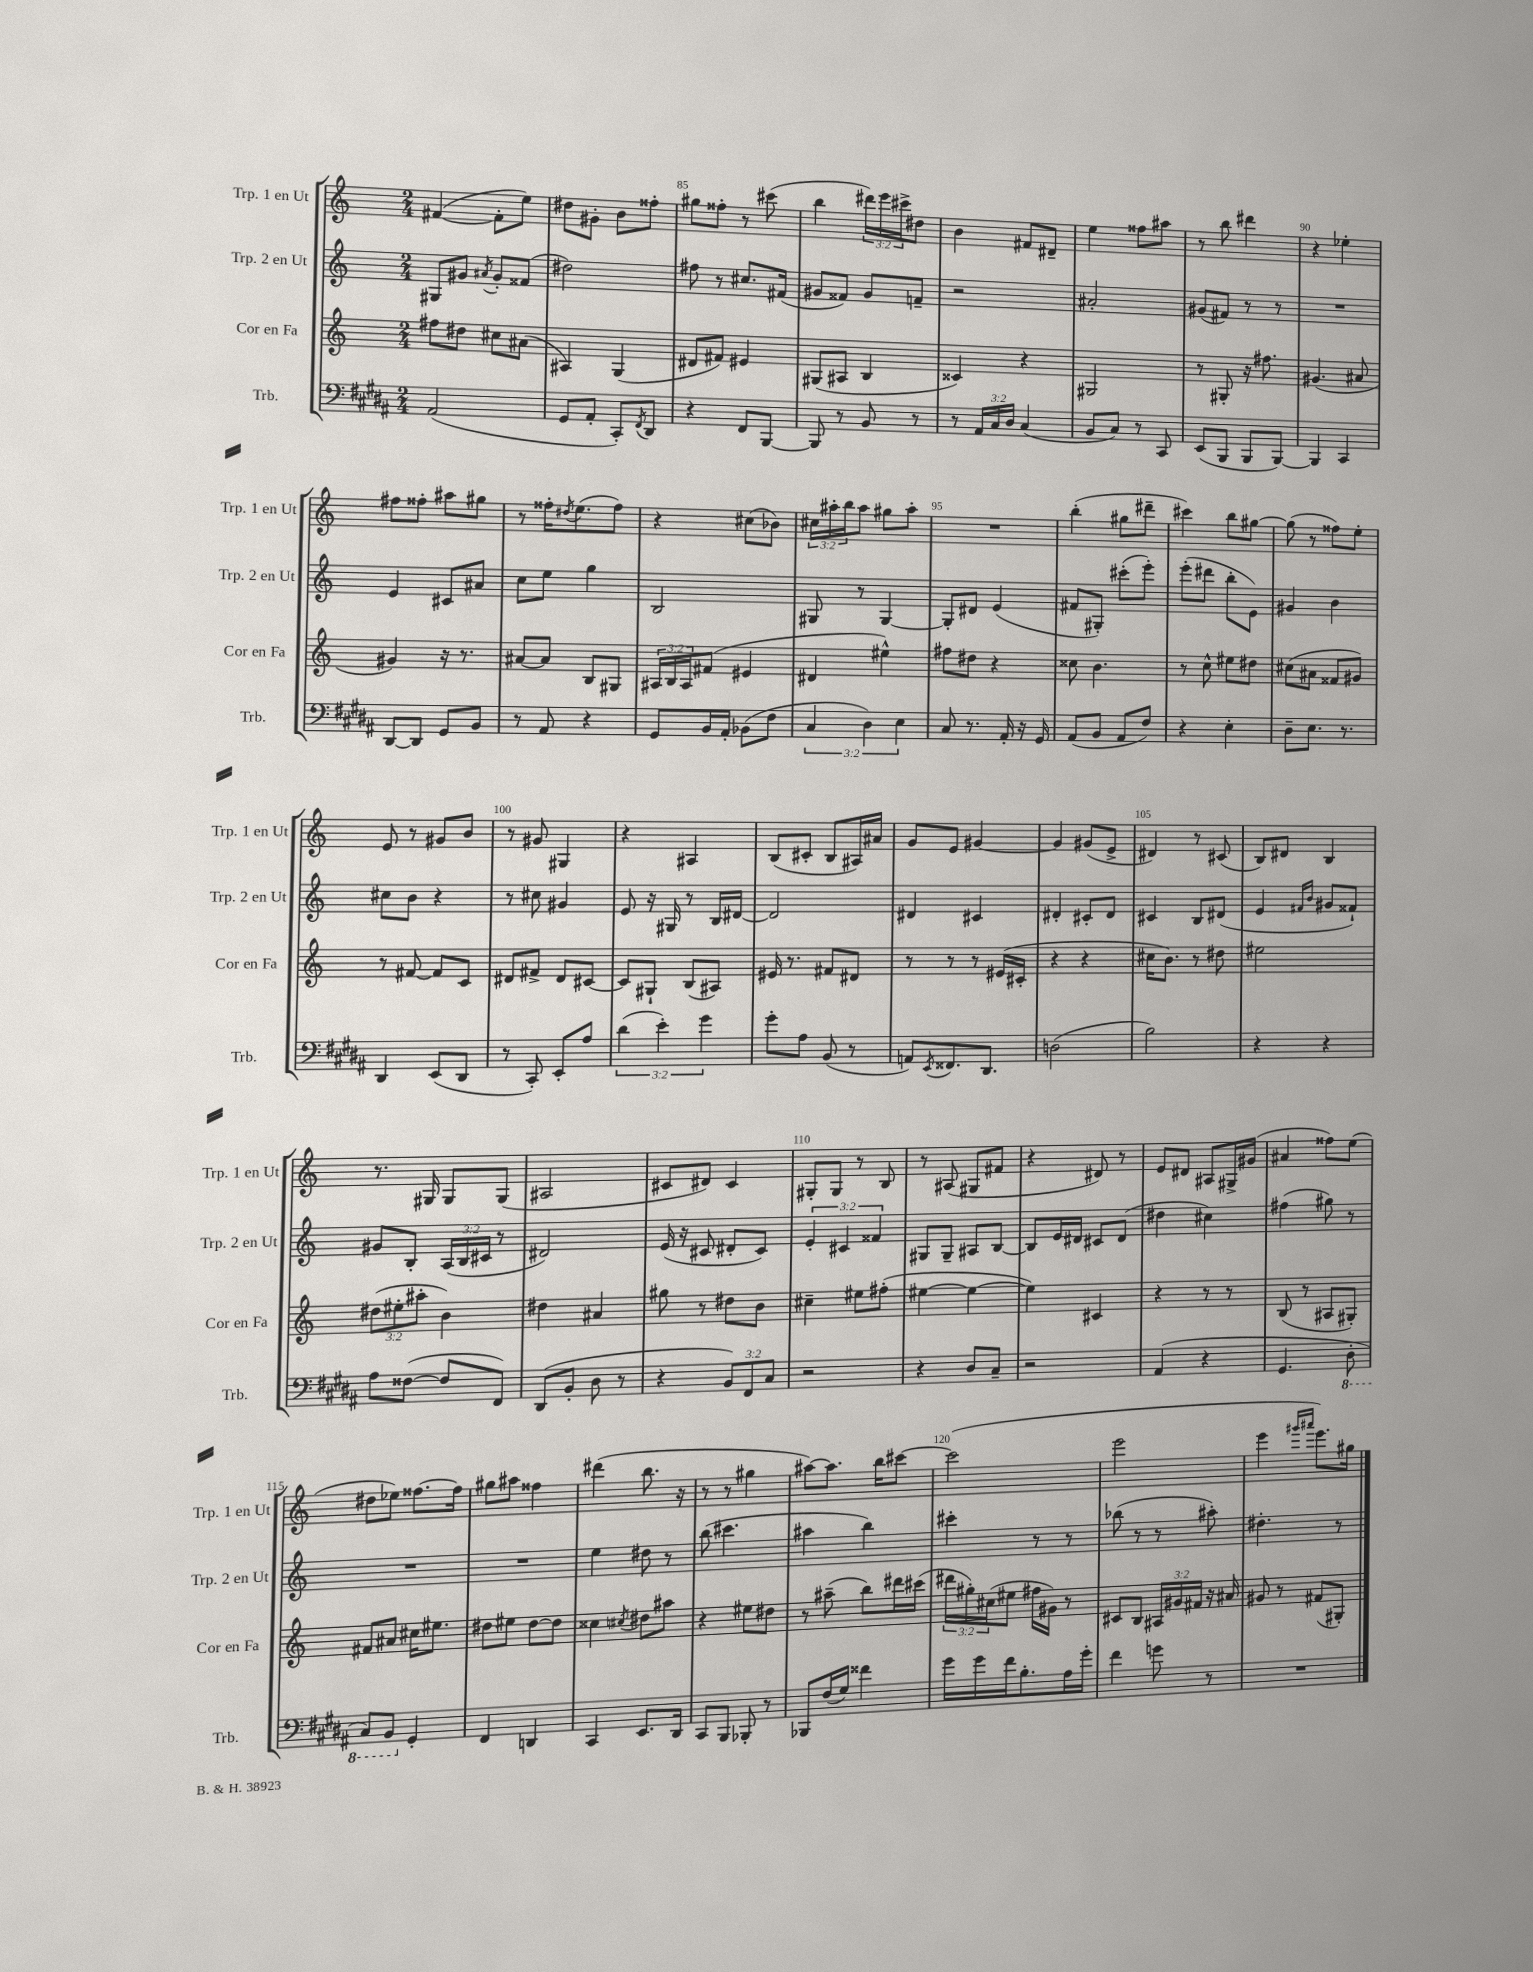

**kern	**kern	**kern	**kern
*part4	*part3	*part2	*part1
*staff4	*staff3	*staff2	*staff1
*I"Trb.	*I"Cor en Fa	*I"Trp. 2 en Ut	*I"Trp. 1 en Ut
*I'Trb.	*I'Cor en Fa	*I'Trp. 2 en Ut	*I'Trp. 1 en Ut
*clefF4	*clefG2	*clefG2	*clefG2
*k[f#c#g#d#a#]	*k[]	*k[]	*k[]
*M2/4	*M2/4	*M2/4	*M2/4
=83	=83	=83	=83
(2AA#/	8ff#X\L	8G#X/L	([4f#X/
.	8dd#X\J	8g#X/J	.
.	.	8qa#X/	.
.	8cc#X\L	8g#'/L	8f#'\L]
.	(8a#X\J	(8f##X/J	8ee\J)
=84	=84	=84	=84
8GG#/L	4A#X/)	2dd#X\)	8dd#X\L
8AA#'/J	.	.	8g#X'\J
8CC#'/L)	(4G/	.	8b\L
8qFF#/	.	.	.
8DD#/J	.	.	8ff##X'\J
=85	=85	=85	=85
4r	8d#X/L	8ff#X\	8gg#X\L
.	8f#X/J)	8r	8ff##X'\J
8FF#/L	4e#X/	8.cc#X/L	8r
[8BBB/J	.	.	(8ccc#X\
.	.	(16f#X/Jk	.
=86	=86	=86	=86
8BBB/]	(8G#X/L	8g#X/L	4bb\
8r	8A#X/J	8f##X/J)	.
8BB/	4B/	8g#/L	24ddd#X\LL)
.	.	.	24eee\
.	.	.	24ccc#X^\J
8r	.	8fn~/J	8dd#X\J
=87	=87	=87	=87
8r	4c##X/)	2r	4b\
24AA#/LL	.	.	.
24C#/	.	.	.
24D#/JJ	.	.	.
(4C#/	4r	.	8f#X/L
.	.	.	8d#X~/J
=88	=88	=88	=88
8BB/L	2G#X/	2a#X'/	4ee\
8C#/J)	.	.	.
8r	.	.	8ff##X\L
8CC#/	.	.	8aa#X\J
=89	=89	=89	=89
(8EE/L	8r	(8g#X/L	8r
8BBB/J	8G#X'/	8f#X/J)	8bb\
8BBB/L	16r	8r	4ddd#X\
.	8.ff#X\	.	.
[8BBB/J)	.	8r	.
=90	=90	=90	=90
4BBB/]	(4.g#X/	2r	4r
4CC#/	.	.	4ee-X'\
.	8a#X/	.	.
!!LO:LB:g=z
=91	=91	=91	=91
[8DD#/L	4g#X/)	4e/	8ff#X\L
8DD#/J]	.	.	8ff##X'\J
8GG#/L	16r	8c#X/L	8aa#X\L
.	8.r	.	.
8BB/J	.	8a#X/J	8gg#X\J
=92	=92	=92	=92
8r	[8a#X/L	8cc\L	8r
8AA#/	8a#/J]	8ee\J	16ff##X'\KL
.	.	.	8qdd#X/
.	.	.	(8.ee\
4r	8B/L	4gg\	.
.	8G#X/J	.	8ff##\J)
=93	=93	=93	=93
8GG#/L	24A#X/LL	2B/	4r
.	24B/	.	.
.	24A#/J	.	.
16BB/L	(8f#X/J	.	.
16AA#'/JJ	.	.	.
(8BB-X\L	4e#X/	.	(8cc#X\L
8F#\J	.	.	8b-X\J)
=94	=94	=94	=94
6C#/	4d#X/	8G#X/	24cc#X\LL
.	.	.	24aa#X'\
.	.	.	24bb\J
.	.	8r	8aa#\J
6D#\)	.	.	.
.	4ee#X^^\)	[4G#/	8gg#X\L
6E\	.	.	.
.	.	.	8aa#'\J
=95	=95	=95	=95
8C#/	8ff#X\L	8G#'/L]	2r
8.r	8dd#X\J	8d#X/J	.
.	4r	(4e/	.
16AA#'/	.	.	.
16r	.	.	.
16GG#/	.	.	.
=96	=96	=96	=96
(8AA#/L	8cc##X\	8f#X/L	(4bb'\
8BB/J	4.b\	8G#X'/J)	.
8AA#/L	.	(8ccc#X'\L	8gg#X\L
8F#/J)	.	8eee'\J)	8ddd#X~\J
=97	=97	=97	=97
4r	8r	(8eee'\L	4ccc#X\)
.	8cc^^\	8ddd#X\J	.
4E'\	8ee#X\L	8bb'\L	8bb\L
.	8dd#X\J	8e\J)	[8gg#X\J
=98	=98	=98	=98
8D#~\L	(8cc#X\L	4g#X/	(8gg#\]
8.E\J	8a#X\J	.	8r
.	8f##X/L	4b\	8ff##X\L)
8.r	.	.	.
.	8g#X/J)	.	8ee'\J
!!LO:LB:g=z
=99	=99	=99	=99
4DD#/	8r	8cc#X\L	8e/
.	[8f#X/	8b\J	8r
(8EE/L	8f#/L]	4r	8g#X/L
8DD#/J	8c/J	.	8b/J
=100	=100	=100	=100
8r	8d#X/L	8r	8r
8CC#'/)	8f#X^/J	8cc#X\	8g#X/
8EE'/L	8d#/L	4g#X/	4G#X/
8A#/J	[8c#X/J	.	.
=101	=101	=101	=101
(6d#\	8c#/L]	8e/	4r
.	8G#X`/J	16r	.
6e'\)	.	.	.
.	.	16G#X/	.
.	(8B/L	8r	4A#X/
6g#\	.	.	.
.	8A#X/J)	16B/LL	.
.	.	[16d#X/JJ	.
=102	=102	=102	=102
8g#'\L	16e#X/	2d#/]	(8B/L
.	8.r	.	.
8A#\J	.	.	8c#X'/J
(8BB/	8f#X/L	.	8B/L
8r	8d#X/J	.	16A#X/L)
.	.	.	16a#X/JJ
=103	=103	=103	=103
8AAn/L)	8r	4d#X/	8g/L
8qEE/	.	.	.
8.FF##X/	8r	.	8e/J
.	8r	4c#X/	[4g#X/
8.DD#/J	.	.	.
.	(16e#X/LL	.	.
.	16c#X'/JJ	.	.
=104	=104	=104	=104
(2Dn\	4r	4d#X'/	4g#/]
.	4r	8c#X'/L	(8g#X/L
.	.	8d#/J	8e^/J
=105	=105	=105	=105
2B\)	16cc#X\KL	4c#X/	4d#X/)
.	8.b\J)	.	.
.	8r	8B/L	8r
.	8dd#X\	(8d#X/J	(8c#X/
=106	=106	=106	=106
4r	2ee#X\	4e/	8B/L)
.	.	.	8d#X/J
.	.	16qqf#X/LL	.
.	.	16qqb/JJ	.
4r	.	8g#X/L	4B/
.	.	8f##X`/J)	.
!!LO:LB:g=z
=107	=107	=107	=107
8A#\L	(12dd#X\L	8g#X/L	8.r
.	12ee#X'\	.	.
([8F##X\J	.	8B'/J	.
.	12aa#X'\J	.	.
.	.	.	16G#X/
8F##/L]	4b\)	(24A/LL	8G#/L
.	.	24B/	.
.	.	24c#X/JJ	.
8FF#/J)	.	8r	(8G#/J
=108	=108	=108	=108
(8DD#/L	4dd#X\	2d#X/)	2A#X/
8BB'/J	.	.	.
8D#\	4a#X/	.	.
8r	.	.	.
=109	=109	=109	=109
4r	8gg#X\	(16e/	8c#X/L
.	.	16r	.
.	8r	8c#X/	8d#X/J)
12BB/L)	8dd#X\L	8d#X'/L	4c#/
12FF#/	.	.	.
.	8b\J	8c#/J)	.
12C#/J	.	.	.
=110	=110	=110	=110
2r	4cc#X~\	6e'/	8G#X'/L
.	.	.	8G#/J
.	.	6c#X/	.
.	8ee#X\L	.	8r
.	.	6f##X/	.
.	(8ff#X'\J	.	8B/
=111	=111	=111	=111
4r	[4ee#X\	8G#X/L	8r
.	.	8G#~/J	(8A#X/
8D#/L	4ee#\_	8A#X/L	8G#X/L
8C#~/J	.	[8B/J	8f#X/J
=112	=112	=112	=112
2r	4ee#\])	8B/L]	4r
.	.	16e/L	.
.	.	16d#X/JJ	.
.	4c#X/	8c#X/L	8d#X/)
.	.	(8d#/J	8r
=113	=113	=113	=113
(4AA#/	4r	4dd#X\	8e/L
.	.	.	8d#X/J
4r	8r	4cc#X\)	8A#X/L
.	8r	.	16G#X^/L
.	.	.	(16g#X/JJ
=114	=114	=114	=114
4.GG#/	(8B/	(4ff#X\	4a#X/
.	8r	.	.
.	8A#X/L	8gg#X\)	8ff##X\L)
*8ba	*	*	*
8DD#'\	8G#X'/J)	8r	(8ee\J
!!LO:LB:g=z
=115	=115	=115	=115
8CC#/L)	8f#X/L	2r	8dd#X\L
8BBB/J	8a#X/J	.	8ee-X\J)
*X8ba	*	*	*
4GG#'/	16cc#X\KL	.	[8.ff##X\L
.	8.ee#X\J	.	.
.	.	.	16ff##\Jk]
=116	=116	=116	=116
4FF#/	8dd#X\L	2r	8gg#X\L
.	8ee#X\J	.	8aa#X\J
4DDn/	[8dd#\L	.	4ff##X\
.	8dd#\J]	.	.
=117	=117	=117	=117
4CC#/	4cc##X\	4ee\	(4ddd#X\
.	8qcc#X/	.	.
8.EE/L	8dd#X\L	8dd#X\	8.bb\
.	8aa#X\J	8r	.
16DD#/Jk	.	.	16r
=118	=118	=118	=118
8CC#/L	4r	(8bb\	8r
8BBB/J	.	4.ccc#X\	8r
8BBB-X'/	8ee#X\L	.	4gg#X\
8r	8dd#X\J	.	.
=119	=119	=119	=119
8BBB-X/L	8r	4aa#X\	[8aa#X\L)
(16F#/L	(8aa#X~\	.	8.aa#\J]
16G#/JJ)	.	.	.
4f##X\	8bb\L)	4bb\)	.
.	.	.	16bb\KL
.	16ddd#X\L	.	[8ccc#X\J
.	(16ccc#X\JJ	.	.
=120	=120	=120	=120
16g#\LL	24ddd#X\LL	4ccc#X'\	(2ccc#\]
.	24gg#X'\)	.	.
16g#\	.	.	.
.	(24cc#X\J	.	.
16f#\J	8ee#X\J	.	.
8.B'\	.	.	.
.	16ff#X\LL	8r	.
.	16g#X\JJ)	.	.
16A#\L	8r	8r	.
16g#'\JJ	.	.	.
=121	=121	=121	=121
4f#\	8c#X/L	(8bb-X\	2eee\
.	8B/J	8r	.
8gn\	24A#X/LL	8r	.
.	24g#X/	.	.
.	24f#X/JJ	.	.
8r	16r	8aa#X'\)	.
.	16a#X/	.	.
=122	=122	=122	=122
2r	8g#X/	4.dd#X'\	4eee\
.	8r	.	.
.	.	.	16qqggg#X/LL
.	.	.	16qqaaa#X/JJ
.	(8f#X/L	.	8.eee\L)
.	8G#X'/J)	8r	.
.	.	.	16gg#X\Jk
==	==	==	==
*-	*-	*-	*-
